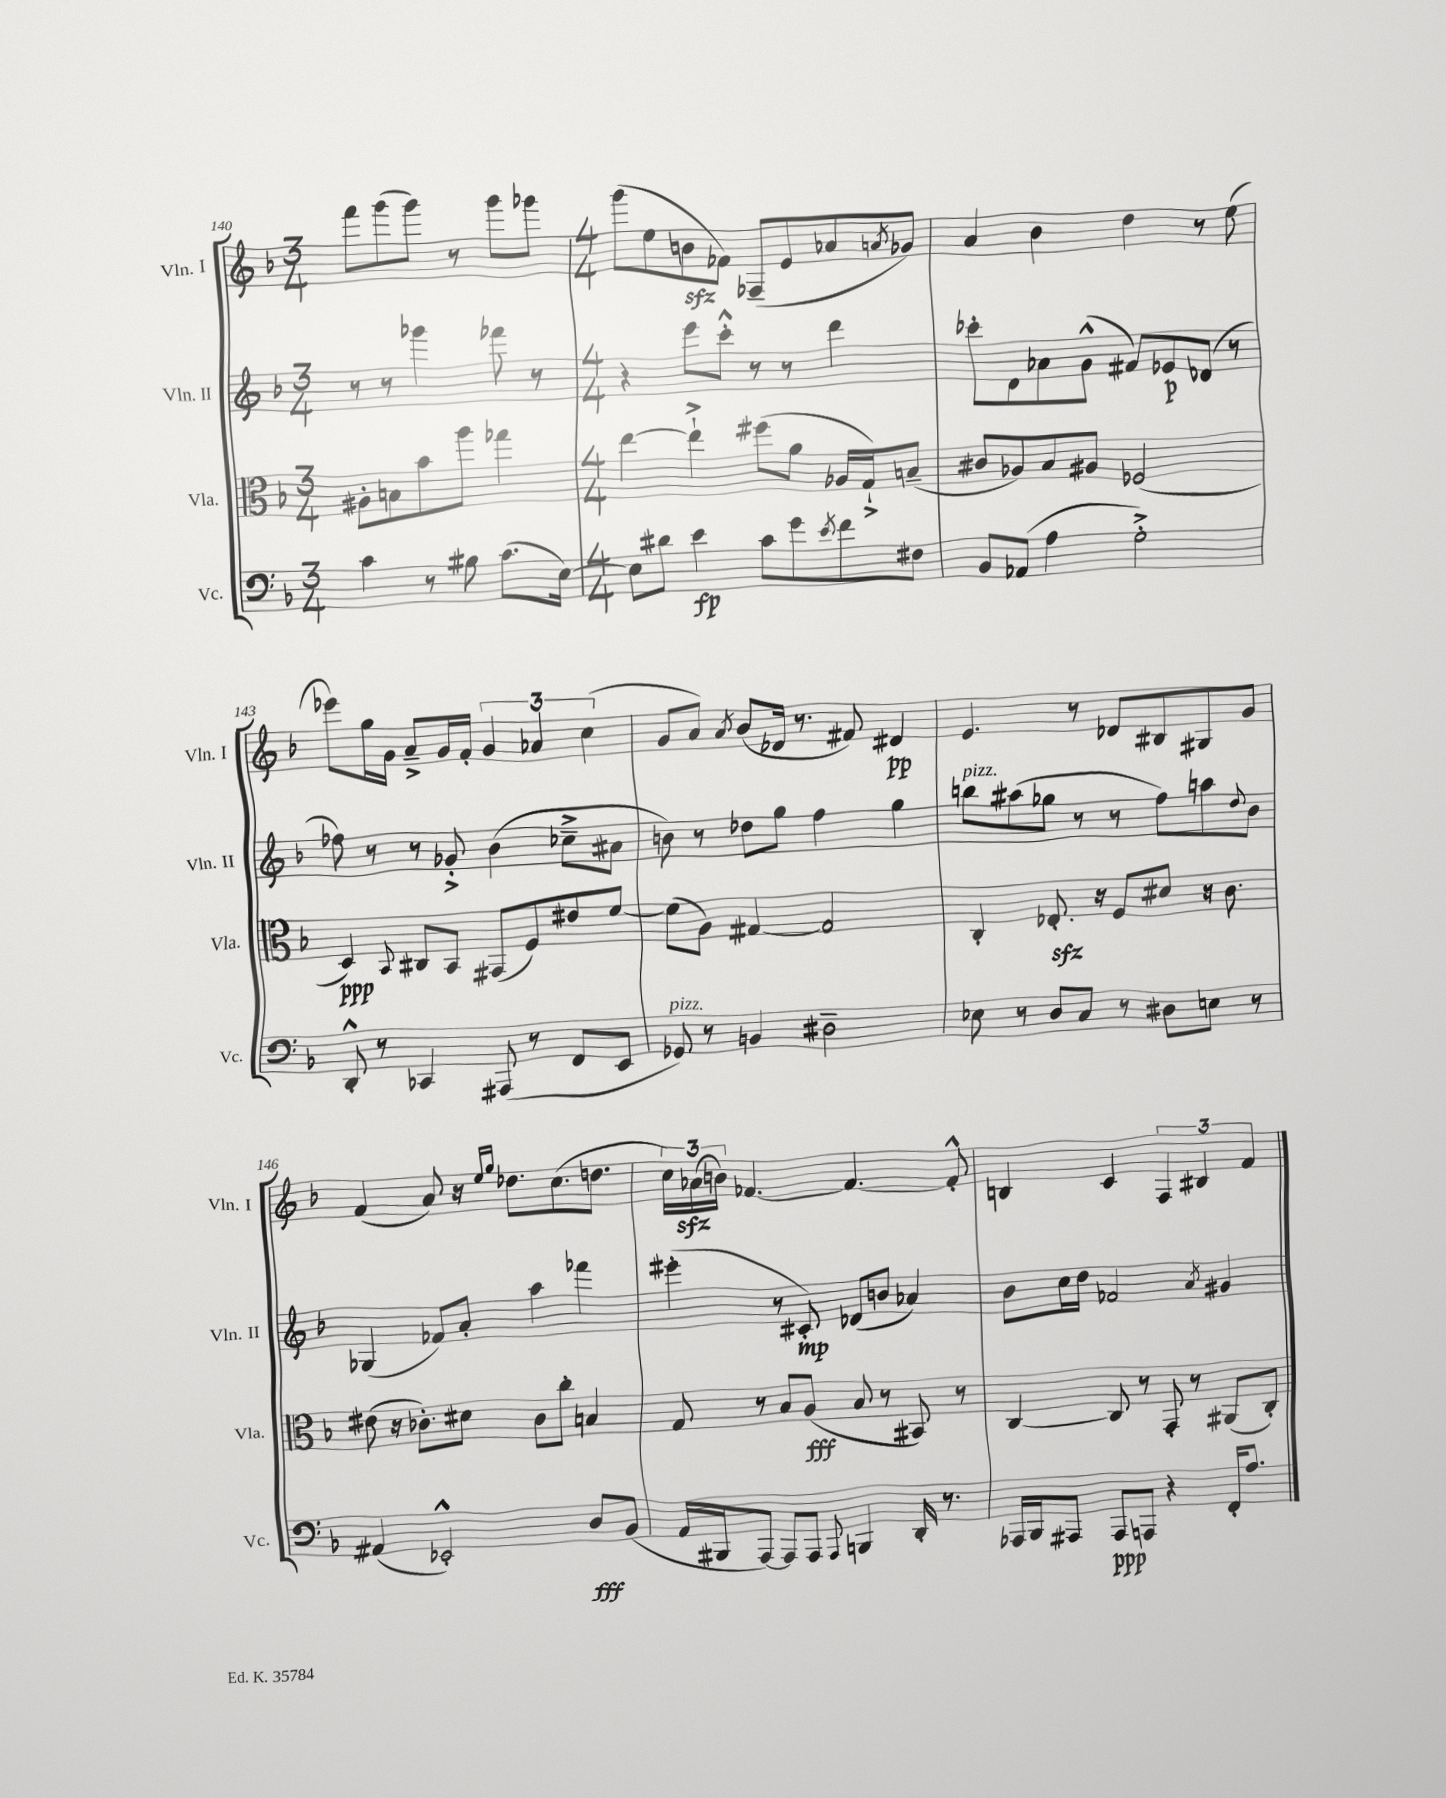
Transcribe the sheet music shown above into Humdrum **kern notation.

**kern	**kern	**kern	**kern
*staff4	*staff3	*staff2	*staff1
*clefF4	*clefC3	*clefG2	*clefG2
*k[b-]	*k[b-]	*k[b-]	*k[b-]
*M3/4	*M3/4	*M3/4	*M3/4
4c	8A#'	8r	8fff
.	8B	8r	(8ggg
8r	8b-	4ggg-	8ggg)
8B#	8aa	.	8r
(8.c	4gg-	8fff-	8ggg
.	.	8r	8ggg-
[16E)	.	.	.
=	=	=	=
*M4/4	*M4/4	*M4/4	*M4/4
8E]	[4ee	4r	(8ggg
8d#	.	.	8ee
4e	4ee`^]	8eee	8b
.	.	8ccc'^^	8f-)
8c	(8ff#	8r	(8F-~
8g	8a	8r	8e
8qe	.	.	.
8f	16A-	4ddd	8a-
.	16G`^)	.	.
.	.	.	8qa
8F#	(8B~	.	8g-)
=	=	=	=
8BB-	8c#	8ccc-'	4a
(8AA-	8A-)	8d	.
4A	8B-	8a-	4b-
.	8A#	(8g^^	.
2G'^)	(2F-	8f#)	4dd
.	.	8e-	.
.	.	(8d-	8r
.	.	8r	(8ee
=	=	=	=
8DD'^^	4D)	8ff-)	8eee-)
8r	.	8r	16gg
.	.	.	16g
.	8qqBB-	.	.
4CC-	8C#	8r	8a~^
.	8BB-	8g-'^	16g
.	.	.	16f'
(8AAA#	(8GG#	(4b-	6g
8r	8F)	.	.
.	.	.	6a-
8FF	8e#	8cc-~^	.
.	.	.	(6cc
8EE	[8f	8a#	.
=	=	=	=
8GG-)	(8f]	8b)	8g
8r	8A)	8r	8a)
.	.	.	8qa
4BB	[4G#	8dd-	(8b-
.	.	8gg	16d-
.	.	.	8.r
2D#~	2G#]	4ff	.
.	.	.	8f#)
.	.	4gg	4d#
=	=	=	=
8E-	4C'	8bb	4.e
8r	.	(8aa#	.
8D	8.E-'	8gg-	.
8C	.	8r	8r
.	16r	.	.
8r	8F	8r	8d-
8D#	8d#	8ff)	8B#
8E	16r	8aa	8G#
.	8.c	.	.
.	.	8qqdd	.
8r	.	8b-	8g
=	=	=	=
(4AA#	(8e#	(4G-	(4f
.	16r	.	.
.	8.c-')	.	.
2EE-'^^)	.	8f-)	8a)
.	8d#	8a'	16r
.	.	.	16qqee
.	.	.	16qqgg
.	.	.	8.dd-
.	8c-	4aa	.
.	8cc'	.	(8.cc
8D	4B	4fff-	.
.	.	.	8.dd
(8BB-	.	.	.
=	=	=	=
16AA	8G	(4eee#'	24cc)
.	.	.	(24a-
16BBB#	.	.	.
.	.	.	24b)
[8AAA)	8r	.	[4.f-
8AAA]	8B-	8r	.
8AAA	(8A	8c#')	.
8qqAAA	.	.	.
4BBB	8B-	(8d-	4.f-_
.	8r	8b	.
16DD'	8BB#)	4a-)	.
8.r	.	.	.
.	8r	.	8f-'^^]
=	=	=	=
16AAA-	[4C	8b-	4B
16BBB-	.	.	.
8AAA#	.	16cc	.
.	.	16dd	.
8AAA#	8C]	2f-	4c
8AAA	8r	.	.
4r	8GG'	.	6F
.	8r	.	.
.	.	.	6B#
.	.	8qa	.
16FF'	(8AA#	4g#	.
8.A	.	.	.
.	.	.	6f
.	8C')	.	.
==	==	==	==
*-	*-	*-	*-
